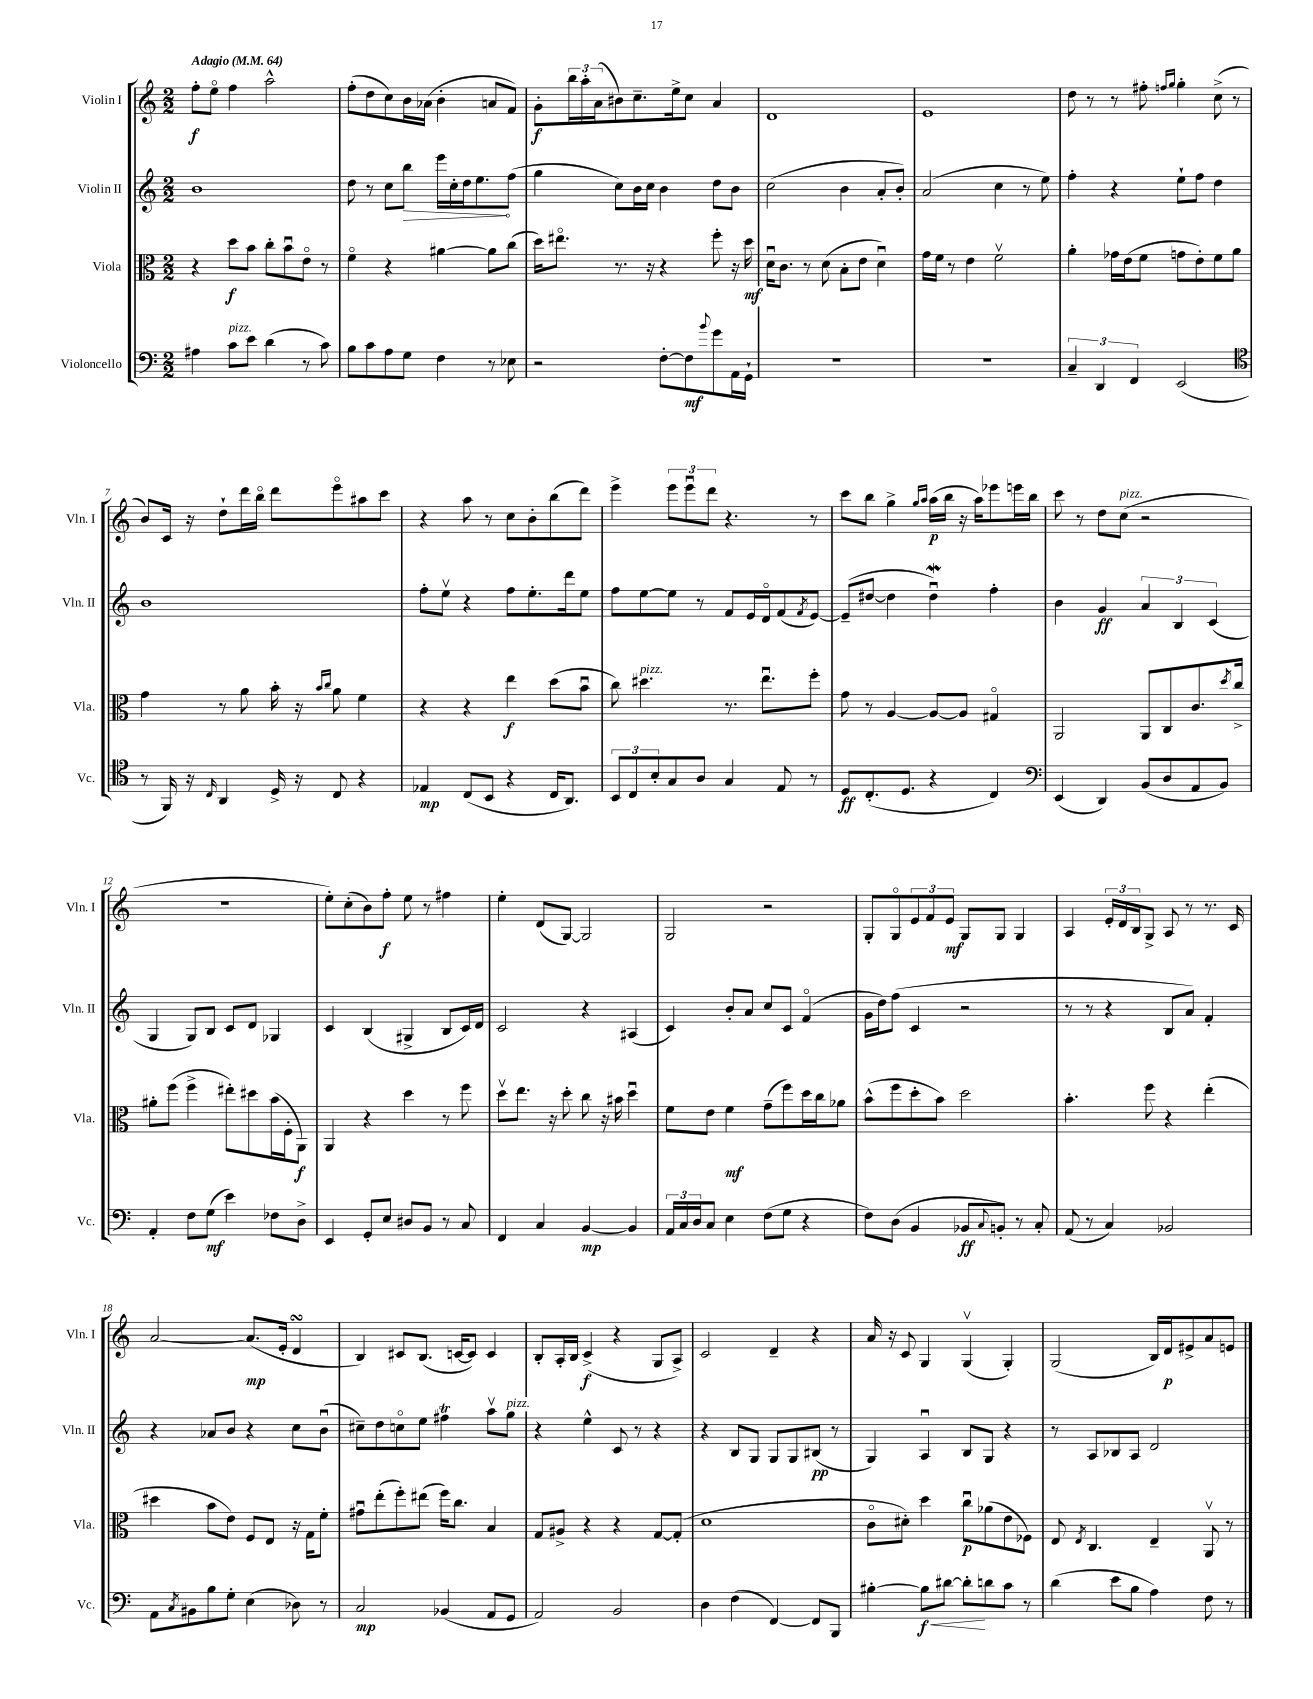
<<
\new StaffGroup <<
\new Staff = "s0" \with { instrumentName = "Violin I" shortInstrumentName = "Vln. I" } {
    \clef treble \key c \major \numericTimeSignature \time 2/2 \tempo "Adagio" 4 = 64
    f''8-.\f e''8\flageolet f''4 a''2-^ |
    f''8-.( d''8 c''8) b'16 aes'16( b'4-. a'8 f'8) |
    g'8-.\f \tuplet 3/2 { b''16 a''16-. a'16( } bis'8) c''8.-- e''16-> c''8 a'4 |
    d'1 |
    e'1 |
    d''8 r8 r8 fis''8-. \grace { f''16 g''16 } g''4-. c''8->( r8 |
    b'8) c'16 r16 d''8-! d'''16 b''16\flageolet d'''8 e'''8\flageolet ais''8 c'''8 |
    r4 a''8 r8 c''8 b'8-. b''8( d'''8) |
    e'''4-> \tuplet 3/2 { e'''8 e'''8\downbow d'''8 } r4. r8 |
    c'''8 b''8 g''4-> \grace { g''16 a''16 } a''16\p( b''16 r16 a''16) ees'''8 e'''16 b''16 |
    c'''8 r8 d''8 c''8^\markup { \italic "pizz." }( r2 |
    r1 |
    e''8-.) c''8-.( b'8) f''8-.\f e''8 r8 fis''4 |
    e''4-. d'8( g8~) g2 |
    g2 r2 |
    g8-. g8\flageolet \tuplet 3/2 { e'8 f'8 e'8\mf } g8 g8 g4 |
    a4 \tuplet 3/2 { e'16-. d'16 b16 } g8-> a8 r8 r8. c'16 |
    a'2~ a'8.\mp( e'16-. d'4\turn |
    b4) cis'8 b8.( c'16~ c'8) c'4 |
    b8-. a16-. b16 c'4->\f( r4 g8 a8->) |
    c'2 d'4-- r4 |
    a'16 r16 c'8 g4 g4\upbow( g4-.) |
    g2( b16) d'16\p eis'8-> a'8 e'8 \bar "|." |
}
\new Staff = "s1" \with { instrumentName = "Violin II" shortInstrumentName = "Vln. II" } {
    \clef treble \key c \major \numericTimeSignature \time 2/2
    b'1 |
    d''8 r8 c''8 \once \override Hairpin.circled-tip = ##t b''8\> e'''16 c''16-. d''16 e''8.\! f''8( |
    g''4 c''8) b'16 c''16 b'4 d''8 b'8 |
    c''2( b'4 a'8-. b'8-.) |
    a'2( c''4 r8 e''8) |
    f''4-. r4 e''8-! f''8 d''4 |
    b'1 |
    f''8-. e''8\upbow r4 f''8 e''8.-. d'''16 e''8 |
    f''8 e''8~ e''8 r8 f'8 e'16 d'16\flageolet f'8( \acciaccatura { f'8 } e'8~) |
    e'8--( dis''8~ dis''4 dis''4\downbow\mordent) f''4-. |
    b'4 g'4\ff \tuplet 3/2 { a'4 b4 c'4( } |
    g4 g8) b8 c'8 d'8 ges4 |
    c'4 b4( gis4-> b8 c'16) d'16 |
    c'2 r4 ais4( |
    c'4) b'8-. a'8 c''8 c'8 f'4\flageolet( |
    g'16 d''16) f''8( c'4 r2 |
    r8 r8 r4 b8 a'8) f'4-. |
    r4 aes'8 b'8 r4 c''8 b'8\downbow( |
    cis''8--) d''8 c''8\flageolet e''8 fis''4\trill a''8\upbow g''8^\markup { \italic "pizz." } |
    r4 e''4-^ c'8 r8 r4 |
    r4 b8 g8 g8 g8 bis8\pp( r8 |
    g4) a4\downbow b8 g8 r4 |
    r8 a8 bes8 a8 d'2 \bar "|." |
}
\new Staff = "s2" \with { instrumentName = "Viola" shortInstrumentName = "Vla." } {
    \clef alto \key c \major \numericTimeSignature \time 2/2
    r4 d''8\f b'8 c''8-. b'8\downbow e'8\flageolet r8 |
    f'4\flageolet r4 ais'4~ ais'8 c''8( |
    d''16) eis''8.\flageolet r8. r16 r4 f''8-. r16 d''16\mf |
    d'16\downbow c'8. r8 d'8( b8-. e'8 d'4\downbow) |
    g'16 f'16 r8 e'4 f'2\upbow |
    a'4-. ges'16 e'16( f'8 g'8 e'8-.) f'8 a'8 |
    g'4 r8 a'8 b'16-. r16 \grace { b'16 c''16 } a'8 f'4 |
    r4 r4 e''4\f d''8( b'8\downbow |
    c''8) dis''4.^\markup { \italic "pizz." } r8. e''8.\downbow f''8-. |
    g'8 r8 a4~ a8~ a8 gis4\flageolet |
    a,2 a,8 c8 c'8. \acciaccatura { d''8 } c''16-> |
    ais'8-. f''8( f''4-> eis''8-.) dis''8 b'16( f16-. a,8\f) |
    a,4 r4 d''4 r8 f''8 |
    d''8\upbow e''8. r16 d''8-. c''8 r16 bis'16 d''4\downbow |
    f'8 e'8 f'4\mf g'8--( f''8) d''16 c''16 aes'8 |
    b'8-^( f''8 d''8-. b'8) d''2 |
    b'4.-. f''8 r4 e''4-.( |
    dis''4 b'8 e'8) f8 e8 r16 g16 f'8-. |
    gis'8\downbow e''8-.( f''8-.) eis''8( f''16) c''8. b4 |
    g8 ais8-> r4 r4 g8~ g8-.( |
    d'1 |
    c'8\flageolet dis'8-.) d''4 c''8\downbow\p aes'8( e'8 fes8) |
    e8 \acciaccatura { e8 } c4. e4-- a,8\upbow r8 \bar "|." |
}
\new Staff = "s3" \with { instrumentName = "Violoncello" shortInstrumentName = "Vc." } {
    \clef bass \key c \major \numericTimeSignature \time 2/2
    ais4 c'8^\markup { \italic "pizz." } e'8 d'4( r8 c'8) |
    b8 c'8 a8 g8 f4 r8 ees8 |
    r2 f8~-. f8\mf \appoggiatura { b'8 } g'8 a,16 g,16-! |
    R1 |
    R1 |
    \tuplet 3/2 { c4-- d,4 f,4 } e,2( |
    \clef tenor r8 f,16) r16 \grace { c16 } a,4 d16-> r16 c8 r4 |
    ees4\mp c8( b,8 r4 c16 a,8.) |
    \tuplet 3/2 { b,8 c8 b8-. } g8 a8 g4 e8 r8 |
    d8\ff c8.-.( d8. r4 c4) |
    \clef bass e,4( d,4) b,8( d8 a,8 b,8) |
    a,4-. f8 g8\mf( e'4) fes8 d8-> |
    e,4 g,8-. e8 dis8 b,8 r8 c8 |
    f,4 c4 b,4~\mp b,4 |
    \tuplet 3/2 { a,16 c16 d16 } c8 e4 f8( g8 r4 |
    f8) d8( b,4 bes,8\ff \appoggiatura { c8 } b,8-.) r8 c8-. |
    a,8( r8 c4) bes,2 |
    a,8 \acciaccatura { c8 } bis,8 b8 g8-. e4( des8) r8 |
    c2\mp bes,4( a,8 g,8 |
    a,2) b,2 |
    d4 f4( f,4~) f,8 b,,8 |
    bis4~-. bis8\f\< dis'8~ dis'8-.\! d'8 c'8 r8 |
    d'4( e'8 b8 a4) f8 r8 \bar "|." |
}
>>
>>
